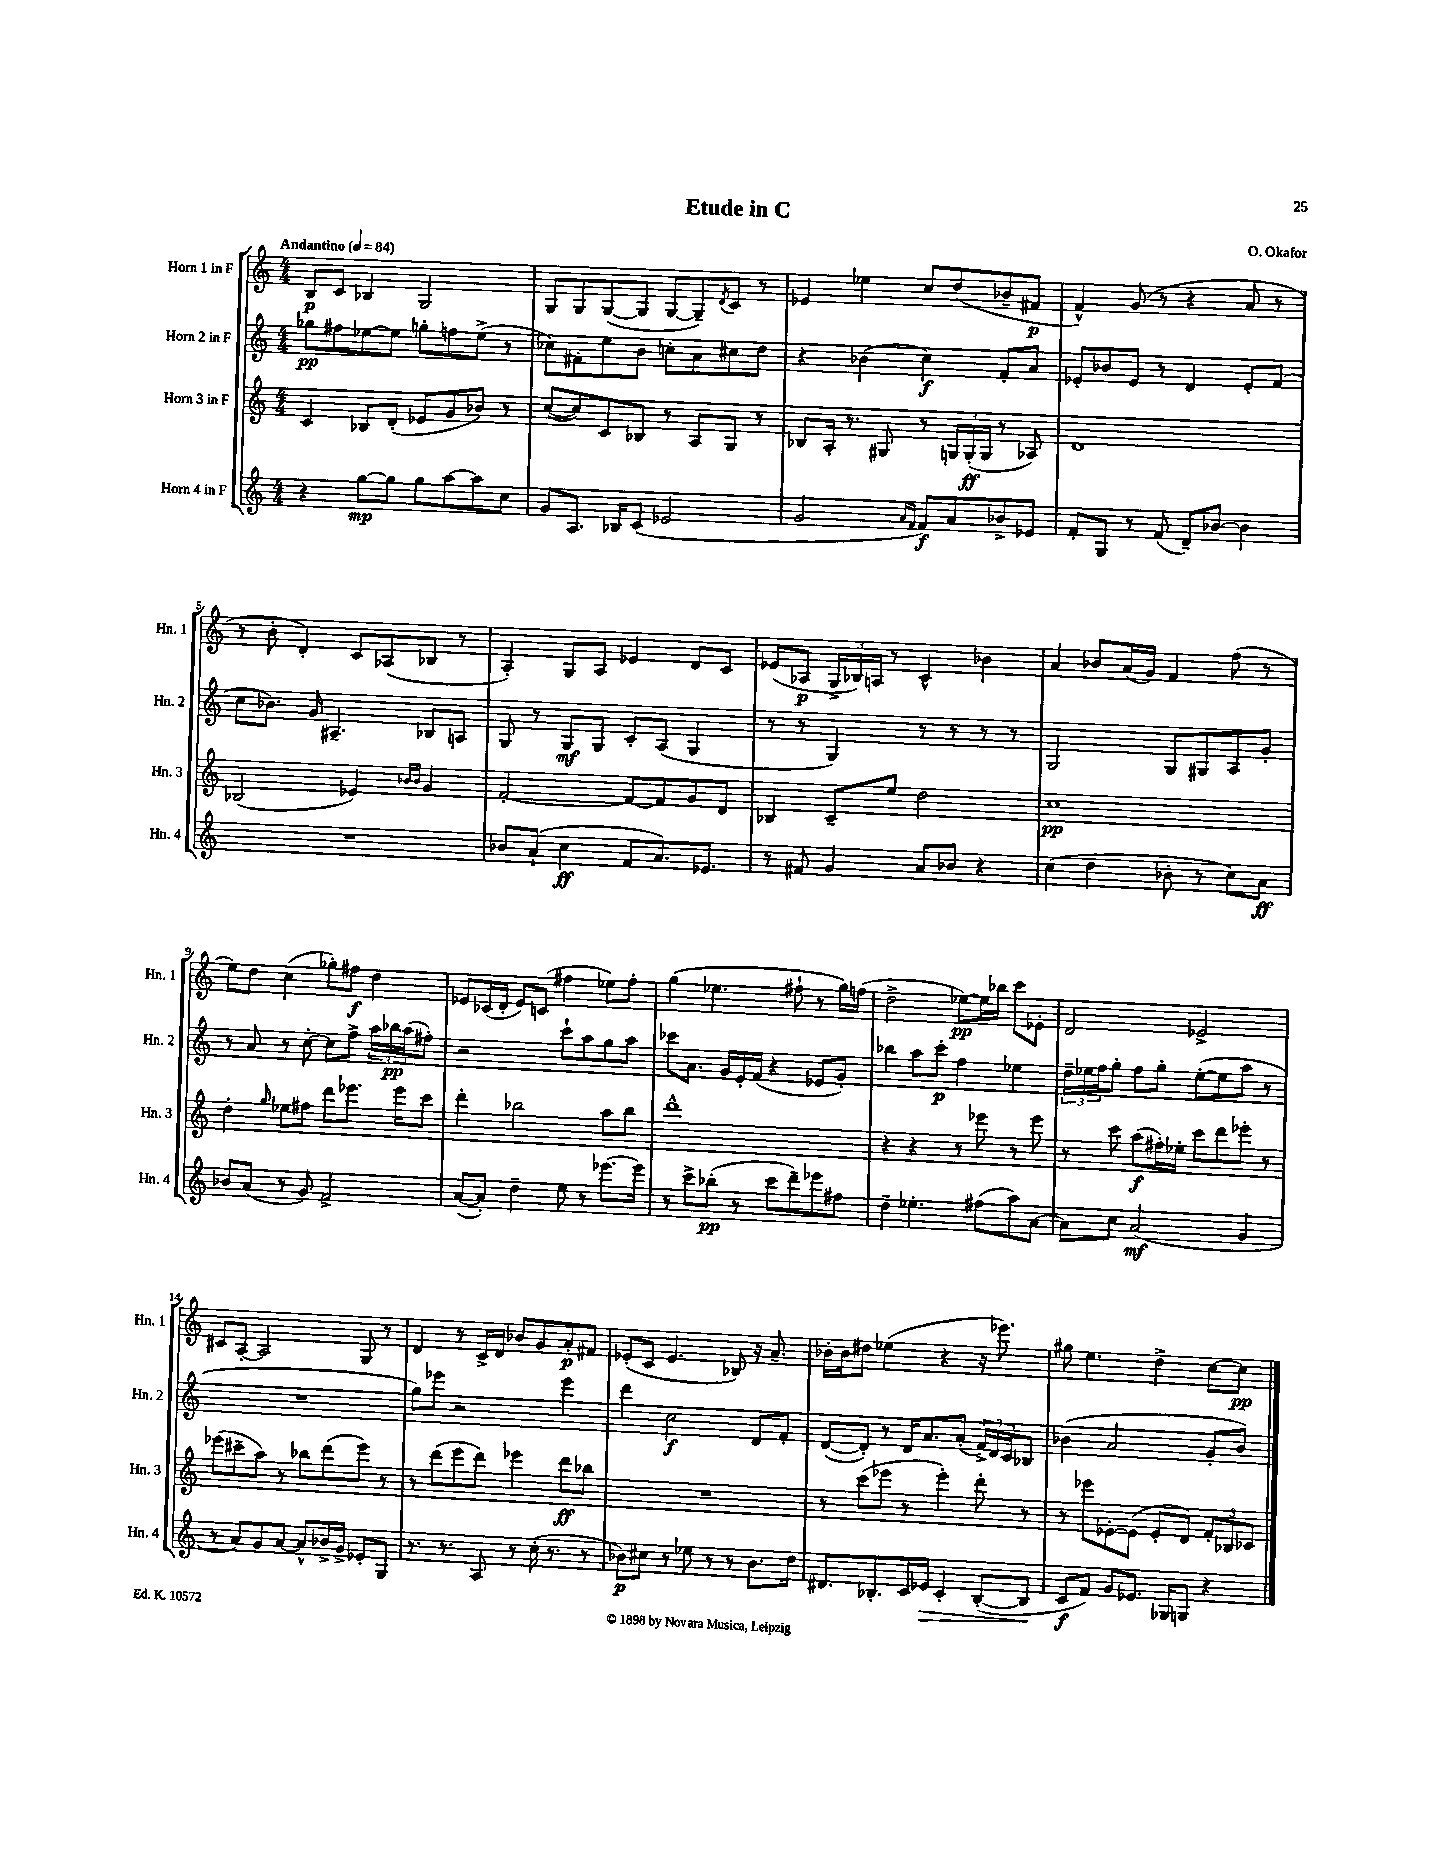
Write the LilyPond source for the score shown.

\header { title = "Etude in C" composer = "O. Okafor" }
<<
\new StaffGroup <<
\new Staff = "s0" \with { instrumentName = "Horn 1 in F" shortInstrumentName = "Hn. 1" } {
    \clef treble \key c \major \numericTimeSignature \time 4/4 \tempo "Andantino" 4 = 84
    b8\p c'8 bes4 g2 |
    g8 g8 g8~( g8 g8~ g8--) \acciaccatura { d'8 } c'8 r8 |
    ees'4 ees''4 c''8 d''8( bes'8-- fis'8\p |
    f'4-^) g'8( r8 r4 a'8 r8 |
    r8 b'8-. d'4-.) c'8 aes8( bes8 r8 |
    a4-.) g8 a8 ees'4 d'8 c'8 |
    ees'8( aes8\p \tuplet 3/2 { g16-> bes16) a16 } r8 c'4-^ bes'4 |
    a'4 bes'8 a'16( g'16) f'4 f''8( r8 |
    e''8) d''8 c''4( ges''8-.) fis''8\f d''4 |
    ees'8 ces'16( d'16-. ees'8) c'8( fis''4 ees''8) fis''8-. |
    g''4( ees''4. fis''8-! r8 g''16) f''16( |
    d''2-> ees''8~\pp) ees''16 bes''16 c'''8 ees'8-. |
    d'2 ees'2-> |
    cis'8 a8~-. a2 g8 r8 |
    d'4 r8 c'16-> d'16 bes'8 g'8 a'8-.\p fis'8 |
    ees'8-.( c'8 ees'4. bes8) r16 a'8.-- |
    bes'16-. bes'16 dis''8 ees''4( r4 r16 ees'''8.) |
    gis''8 e''4. d''4-> c''8~ c''8\pp \bar "|." |
}
\new Staff = "s1" \with { instrumentName = "Horn 2 in F" shortInstrumentName = "Hn. 2" } {
    \clef treble \key c \major \numericTimeSignature \time 4/4
    ges''8\pp fis''8 ees''8~ ees''8 g''8-. f''8 ees''8->( r8 |
    ces''8) fis'8-. e''8 b'8 c''8-. a'8 cis''8 d''8 |
    r4 bes'4( c''4\f) f'8-. a'8 |
    ees'8-. bes'8 ees'8 r8 d'4 ees'8-. f'8( |
    c''8 bes'8.) g'16 ais4.-- bes8 a8 |
    g8 r8 g8\mf g8 c'8-. a8( g4 |
    r8 r8 g4) r8 r8 r8 r8 |
    g2 g8 gis8 a8 g'8-. |
    r8 a'8 r8 c''8~-. c''8 f''8-> \tuplet 3/2 { a''16 bes''16\pp a''16( } fis''8-.) |
    r2 c'''8-! a''8 g''8 a''8 |
    ces'''8 a'8. g'16 e'16-. f'16( r4 ees'8 g'8-.) |
    bes''4 a''8 c'''8-.\p f''4 ees''4 |
    \tuplet 3/2 { d''16-- ees''16 f''16 } g''8-. f''8 g''8-. ees''8~-.( ees''8 a''8 r8 |
    R1 |
    g''8) ees'''8 r2 ees'''4 |
    d'''4 c''2\f d'8 f'8-. |
    d'8~( d'8-.) r8 d'16 a'8. a'8-.( \tuplet 3/2 { f'16->) d'16 c'16 } bes8 |
    bes'4( a'2 g'8-. bes'8) \bar "|." |
}
\new Staff = "s2" \with { instrumentName = "Horn 3 in F" shortInstrumentName = "Hn. 3" } {
    \clef treble \key c \major \numericTimeSignature \time 4/4
    c'4 bes8 d'8-.( ees'8 g'8 bes'8) r8 |
    c''8~( c''8) c'8 bes8 r8 a8 g8 r8 |
    bes8 a16-. r8. gis8 r8 \tuplet 3/2 { g16 g16-.\ff( g16 } r8 aes8) |
    d'1 |
    bes2( ees'4) \grace { bes'16 bes'16 } g'4 |
    f'2~-. f'8~ f'8 g'8 d'8 |
    bes4 c'8-- e''8 d''2 |
    c''1\pp |
    d''4-. \grace { g''16 } ees''8 fis''8 d'''8 ees'''8. ees'''16 c'''8 |
    d'''4-. bes''2 a''8 bes''8 |
    d'''1-^ |
    r4 r4 r8 ees'''8 r8 ees'''8 |
    r8 c'''8 a''8\f( fis''16-.) ees''16-. c'''8 d'''8 ees'''8-. r8 |
    ees'''8( cis'''8-- a''8) r8 bes''8 d'''8( ees'''8) r8 |
    r8 d'''8( e'''8 d'''8) ees'''4 d'''8\ff bes''8 |
    R1 |
    r8 c'''8( ees'''8 r8 ees'''4-.) d'''8-. r8 |
    r8 ees'''8 ees'8~-. ees'8( ees'8-. d'8) \tuplet 3/2 { f'8-. bes8 ces'8 } \bar "|." |
}
\new Staff = "s3" \with { instrumentName = "Horn 4 in F" shortInstrumentName = "Hn. 4" } {
    \clef treble \key c \major \numericTimeSignature \time 4/4
    r4 g''8~\mp g''8 g''8 a''8~ a''8 c''8 |
    g'8 a8. bes16 c'8( ees'2 |
    g'2 \grace { a'16 f'16 } f'8\f) a'8 bes'8-> ees'8 |
    f'8-. g8 r8 f'8( d'8--) bes'8~ bes'4 |
    R1 |
    bes'8 a'8-!( c''4\ff f'8 a'8.) ees'8. |
    r8 fis'8 g'4 a'8 bes'8 r4 |
    c''4( d''4 bes'8-. r8 c''8) a'8\ff |
    bes'8 a'8( r8 g'8) f'2-> |
    a'8~( a'8-.) d''4-- e''8 r8 ees'''8.~ ees'''16 |
    r8 c'''8-> bes''8-.\pp( r8 c'''8 d'''8--) ees'''8 fis''8 |
    d''4-- ees''4.-. fis''8( a''8) a'8~ |
    a'8 c''8 a'2\mf( g'4 |
    r8 a'8) g'8 a'8~ a'8-^ bes'16-> g'16-> ees'8-. g8 |
    r8. r8. a8 r8 c''16-.( r8. r8 |
    bes'8\p) cis''8 r8 ees''8 r8 r8 bes'8. d''16 |
    dis'8. bes8.-. c'16 ees'16\> c'4-. bes8~-.( bes8\! |
    c'8\f f'8) g'8 ees'8. ges16 g8 r4 \bar "|." |
}
>>
>>
